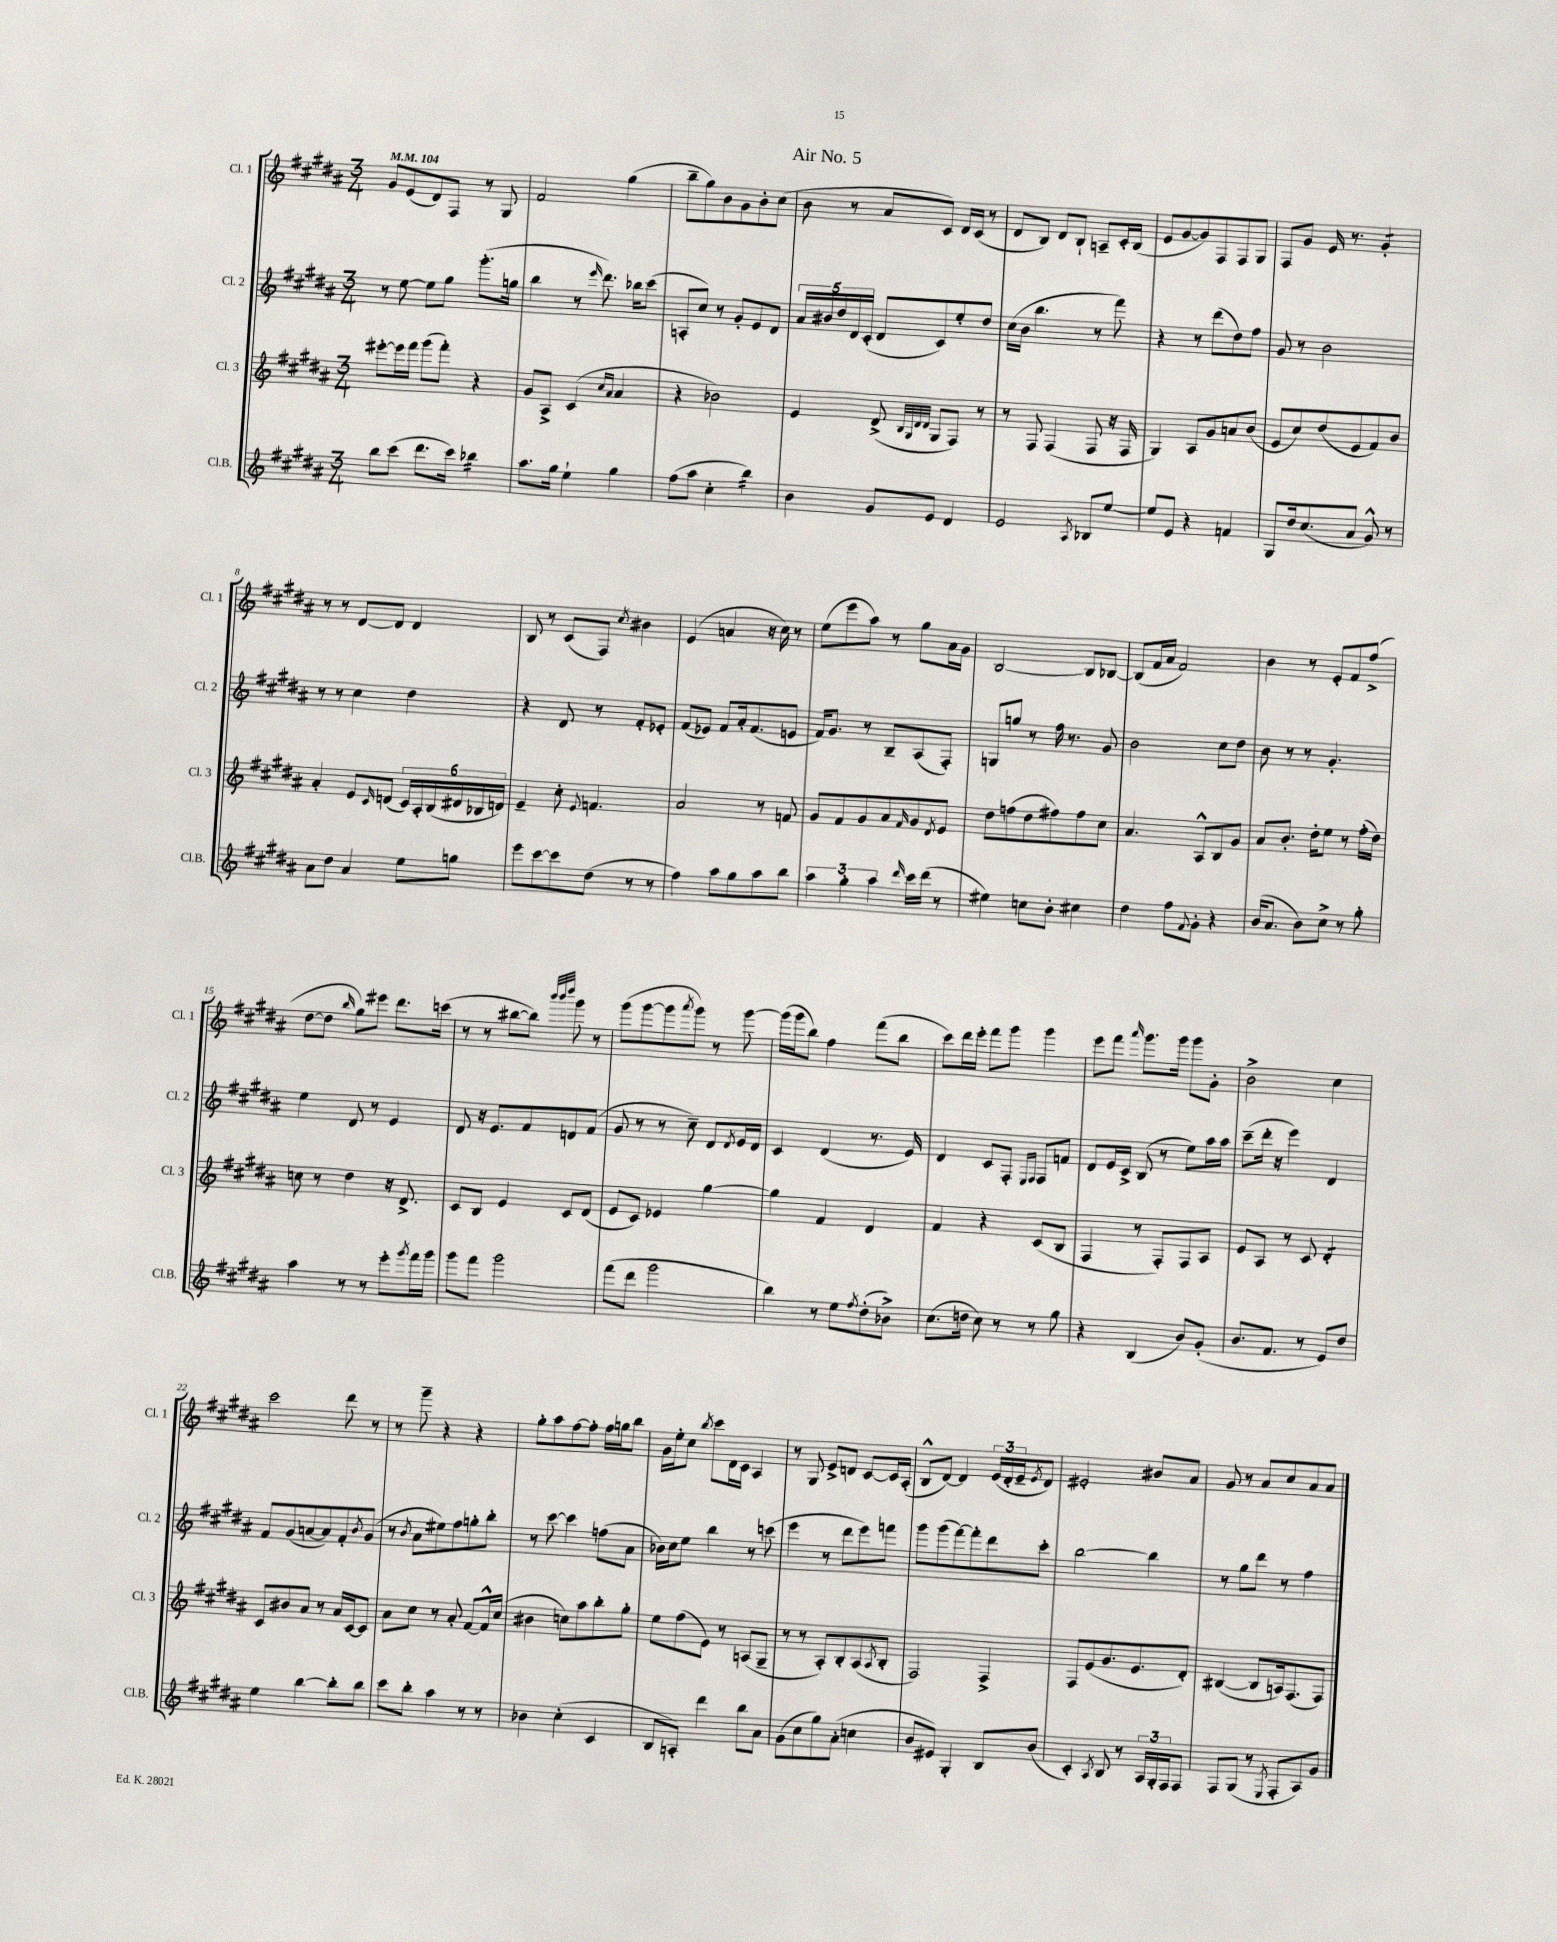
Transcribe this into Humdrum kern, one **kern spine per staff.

**kern	**kern	**kern	**kern
*staff4	*staff3	*staff2	*staff1
*clefG2	*clefG2	*clefG2	*clefG2
*k[f#c#g#d#a#]	*k[f#c#g#d#a#]	*k[f#c#g#d#a#]	*k[f#c#g#d#a#]
*M3/4	*M3/4	*M3/4	*M3/4
*MM104	*MM104	*MM104	*MM104
8bb	[8eee#'	8r	8g#
(8ccc#	16eee#]	[8ee	(8e
.	16fff#	.	.
8.ddd#	(8ggg#	8ee]	8d#)
.	8fff#')	8gg#	8F#
16ccc#)	.	.	.
4bb-	4r	(8.ggg#'	8r
.	.	.	8G#
.	.	16gg	.
=	=	=	=
8.aa#	8g#	4bb	2f#
.	8A#^	.	.
16gg#	.	.	.
4ee`	(4c#	8r	.
.	.	16qqeee	.
.	.	8.ddd#)	.
.	16qqcc#	.	.
.	16qqa#	.	.
4gg#	4a#	.	(4gg#
.	.	16bb-	.
.	.	(8ccc#	.
=	=	=	=
(8ff#	4r	8A'	8bb~
8aa#	.	8cc#)	8gg#)
4cc#'	2b-)	8r	8b
.	.	8g#'	8g#
4bb)	.	8e	8b'
.	.	8d#	(8cc#
=	=	=	=
4b	4e	20a#	8b
.	.	20b#	.
.	.	20dd#	.
.	.	.	8r
.	.	20d#	.
.	.	(20c#'	.
8g#	(8d#^	8d#	8a#
.	32qqB	.	.
.	32qqG#	.	.
.	32qqd#	.	.
.	32qqd#	.	.
8e	8G#	8c#)	8c#)
4d#	8F#)	8ee'	16d#
.	.	.	(16c#
.	8r	8dd#	8r
=	=	=	=
2e	8r	(16cc#	8d#
.	.	16b	.
.	8F#	4.bb	8B)
.	(4F#	.	8d#
.	.	.	8B`
8qA#	.	.	.
8B-	8F#	8r	8A~
[8ee	16r	8fff#)	16c#'
.	16F#	.	(16B
=	=	=	=
8ee]	4G#)	4r	8e
8e	.	.	[8g#
4r	8A#	8r	8g#])
.	8g#	(8ddd#	8F#
4f	8a	8dd#)	8F#
.	(8b	8ff#	8G#
=	=	=	=
8G#	8e	8g#	8F#
16dd#	8cc#)	8r	8g#
(8.cc#	.	.	.
.	(8dd#	2b	16e
.	.	.	8.r
8a#	8e	.	.
8g#^^)	8f#)	.	4g#'
8r	8b	.	.
=	=	=	=
8a#	4a#'	8r	8r
8dd#	.	8r	8r
4a#	8e	4cc#	[8d#
.	16qqc#	.	.
.	(8d	.	8d#]
8ee	24c#)	4dd#	4d#
.	24A#'	.	.
.	(24B	.	.
8gg	24d#	.	.
.	24B-	.	.
.	24d)	.	.
=	=	=	=
8eee	4e~	4r	8B
[8ccc#	.	.	8r
8ccc#]	8cc#'	8d#	(8c#
.	8qqe	.	.
(8dd#	4.f	8r	8F#)
.	.	.	8qcc#
8r	.	8f#'	4b#
8r	.	8e-'	.
=	=	=	=
4ff#)	2a#	(8f#	(4e
.	.	8e-)	.
8aa#	.	8f#	4a
8gg#	.	16a#'	.
.	.	(8.f#	.
8aa#	8r	.	16r
.	.	.	16cc#)
8bb	8f	8e	8r
=	=	=	=
6aa#	8g#	16f#)	(8ee
.	.	8.g#	.
.	8f#	.	8eee
6gg#'	.	.	.
.	8g#	8r	8aa#)
6aa#	.	.	.
.	8a#	8B~	8r
16qqddd#	16qqf#	.	.
16ccc#	8g#	(8A#	8gg#
(16ddd#	.	.	.
.	8qd#	.	.
8r	8e	8F#')	16a#
.	.	.	16g#
=	=	=	=
4ee#)	8dd#	8G	[2B
.	(8ff	8gg	.
8cc	8dd#	8r	.
8b'	8ff#)	16ff#	.
.	.	8.r	.
4cc#	8ff#	.	8B]
.	8cc#	8g#	[8B-
=	=	=	=
4dd#	4.a#	2b	(8B-]
.	.	.	16f#
.	.	.	16a#
8ff#	.	.	2f#)
8qqf#	.	.	.
8g#'	8A#^^	.	.
4r	8B	8cc#	.
.	8g#	8dd#	.
=	=	=	=
(16b	8a#	8b	4b
8.a#	.	.	.
.	8.b'	8r	.
8b)	.	8r	8r
.	16dd#'	.	.
8cc#^	8ee	4.g#'	8e'
8r	8r	.	8f#
8gg#'	(16ff#'	.	(8ff#^
.	16dd#)	.	.
=	=	=	=
4aa#	8cc	4ee	[8dd#
.	8r	.	8dd#]
.	.	.	16qqbb
8r	4dd#	8d#	8gg#)
8r	.	8r	8eee#
8eee'	16r	4e	8.ddd#
.	8.d#^	.	.
8qggg#	.	.	.
16fff#	.	.	.
16ggg#	.	.	(16ccc
=	=	=	=
8ggg#	8c#	8d#	8r
8fff#	8B	16r	8r
.	.	8.e	.
2ggg#	4e	.	[8bb#
.	.	8f#	8bb#])
.	.	.	32qqbbb
.	.	.	32qqbbb
.	.	.	32qqdddd#
.	8c#	8d	8ggg#
.	(8d#	(8f#	8r
=	=	=	=
(8fff#	8e	8g#	(8ggg#
8ddd#	8c#)	8r	[8ggg#
2ggg#	4e-	8r	8ggg#]
.	.	.	8qaaa#
.	.	8cc#~)	8ggg#)
.	[4gg#	8d#	8r
.	.	8qd#	.
.	.	16e	[8ggg#
.	.	16d#	.
=	=	=	=
4bb)	4gg#]	4c#	(16ggg#]
.	.	.	16ggg#
.	.	.	8bb)
8r	4f#	(4d#	4ff#
8ee	.	.	.
8qff#	.	.	.
(8dd#'	4d#	8.r	(8fff#
8b-^)	.	.	8bb
.	.	16e)	.
=	=	=	=
(8.cc#	4f#	4d#	8ccc#)
.	.	.	16ddd#
16dd	.	.	16eee'
8cc#)	4r	8c#	8fff#
8r	.	8F#'	8ggg#
.	.	16qqE	.
.	.	16qqF#	.
8r	(8c#	8F#	4ggg#
8gg#	8B	8f	.
=	=	=	=
4r	4F#	8d#	8eee
.	.	16e	8fff#
.	.	16c#^	.
.	.	.	16qqaaa#
(4B	8r	(8B	8.ggg#
.	8F#')	8r	.
.	.	.	16ggg#
8b)	8F#	8ee)	8ggg#
(8g#'	8A#	16aa#	8g#'
.	.	16aa#	.
=	=	=	=
8.b	8e	(8ccc#~	2b^
.	8A#	16ddd#'	.
8.f#	.	16r	.
.	8r	4eee)	.
8r	8c#	.	.
8e)	4d#'	4d#	4cc#
8dd#	.	.	.
=	=	=	=
4ee	8c#	8f#	2ccc#
.	8b#	(8g#	.
[4bb	8a#	[8a	.
.	8r	8a])	.
8bb']	16a#	8f#'	8ddd#
.	[16c#	.	.
.	.	8qb	.
8bb	8c#]	(8g#	8r
=	=	=	=
8ccc#	8a#	8r	8r
.	.	8qb	.
8bb'	8cc#	8a#	8ggg#~
4aa#	8r	8ee#)	4r
.	8a#'	8ff#	.
8r	[8f#	8gg'	4r
8r	16f#^^]	8bb'	.
.	(16cc#	.	.
=	=	=	=
4b-	4b#	8r	8gg#'
.	.	[8ccc#	8aa#
(4cc#'	8cc)	4ccc#]	[8ff#
.	8aa#	.	8ff#']
4c#	8bb'	(8ff	16ff#
.	.	.	16gg
.	8gg#'	8a#	8bb
=	=	=	=
8B	8ee	16b-)	16g#
.	.	16cc#	16ee'
8A')	(8ff#	8ee	8cc#
.	.	.	8qbb
4ddd#	8e)	4bb	8ccc#
.	8r	.	16d#
.	.	.	16c#
8bb	(8A	8r	4A#
8a#	8G#~	(8ccc	.
=	=	=	=
(8g#	8r	4eee	8r
8cc#	8r	.	8G#
8gg#)	8A#')	8r	8e^
(8a#'	8B'	8ddd#	8d
4cc	(8A#	8eee)	[8c#
.	8qA#	.	.
.	8B'	8fff	16c#]
.	.	.	(16A#'
=	=	=	=
8b	2F#)	8ggg#	8B^^
8e#)	.	(8ggg#	[8d#)
4G#'	.	[8fff#)	4d#]
.	.	8fff#']	.
8B	4F#^	8ddd#	(24e
.	.	.	24d#'
.	.	.	24e~
.	.	.	8qe
(8b	.	8ccc#'	8d#)
=	=	=	=
4c#')	8F#	[2bb	2e#'
.	(8e	.	.
8qA#	.	.	.
8B	8.g#	.	.
8r	.	.	.
.	8.e	.	.
24A#	.	4bb]	8b#
24G#'	.	.	.
24F#	.	.	.
8F#	8d#')	.	8a#
=	=	=	=
8F#	([4B#	8r	8g#
(8G#	.	8gg#	8r
8r	8B#]	8ddd#	8a#
8qE	.	.	.
8F#'	16A)	8r	8cc#
.	(8.F#	.	.
8A#)	.	4ff#	8a#
8g#	8F#)	.	8a#
==	==	==	==
*-	*-	*-	*-
